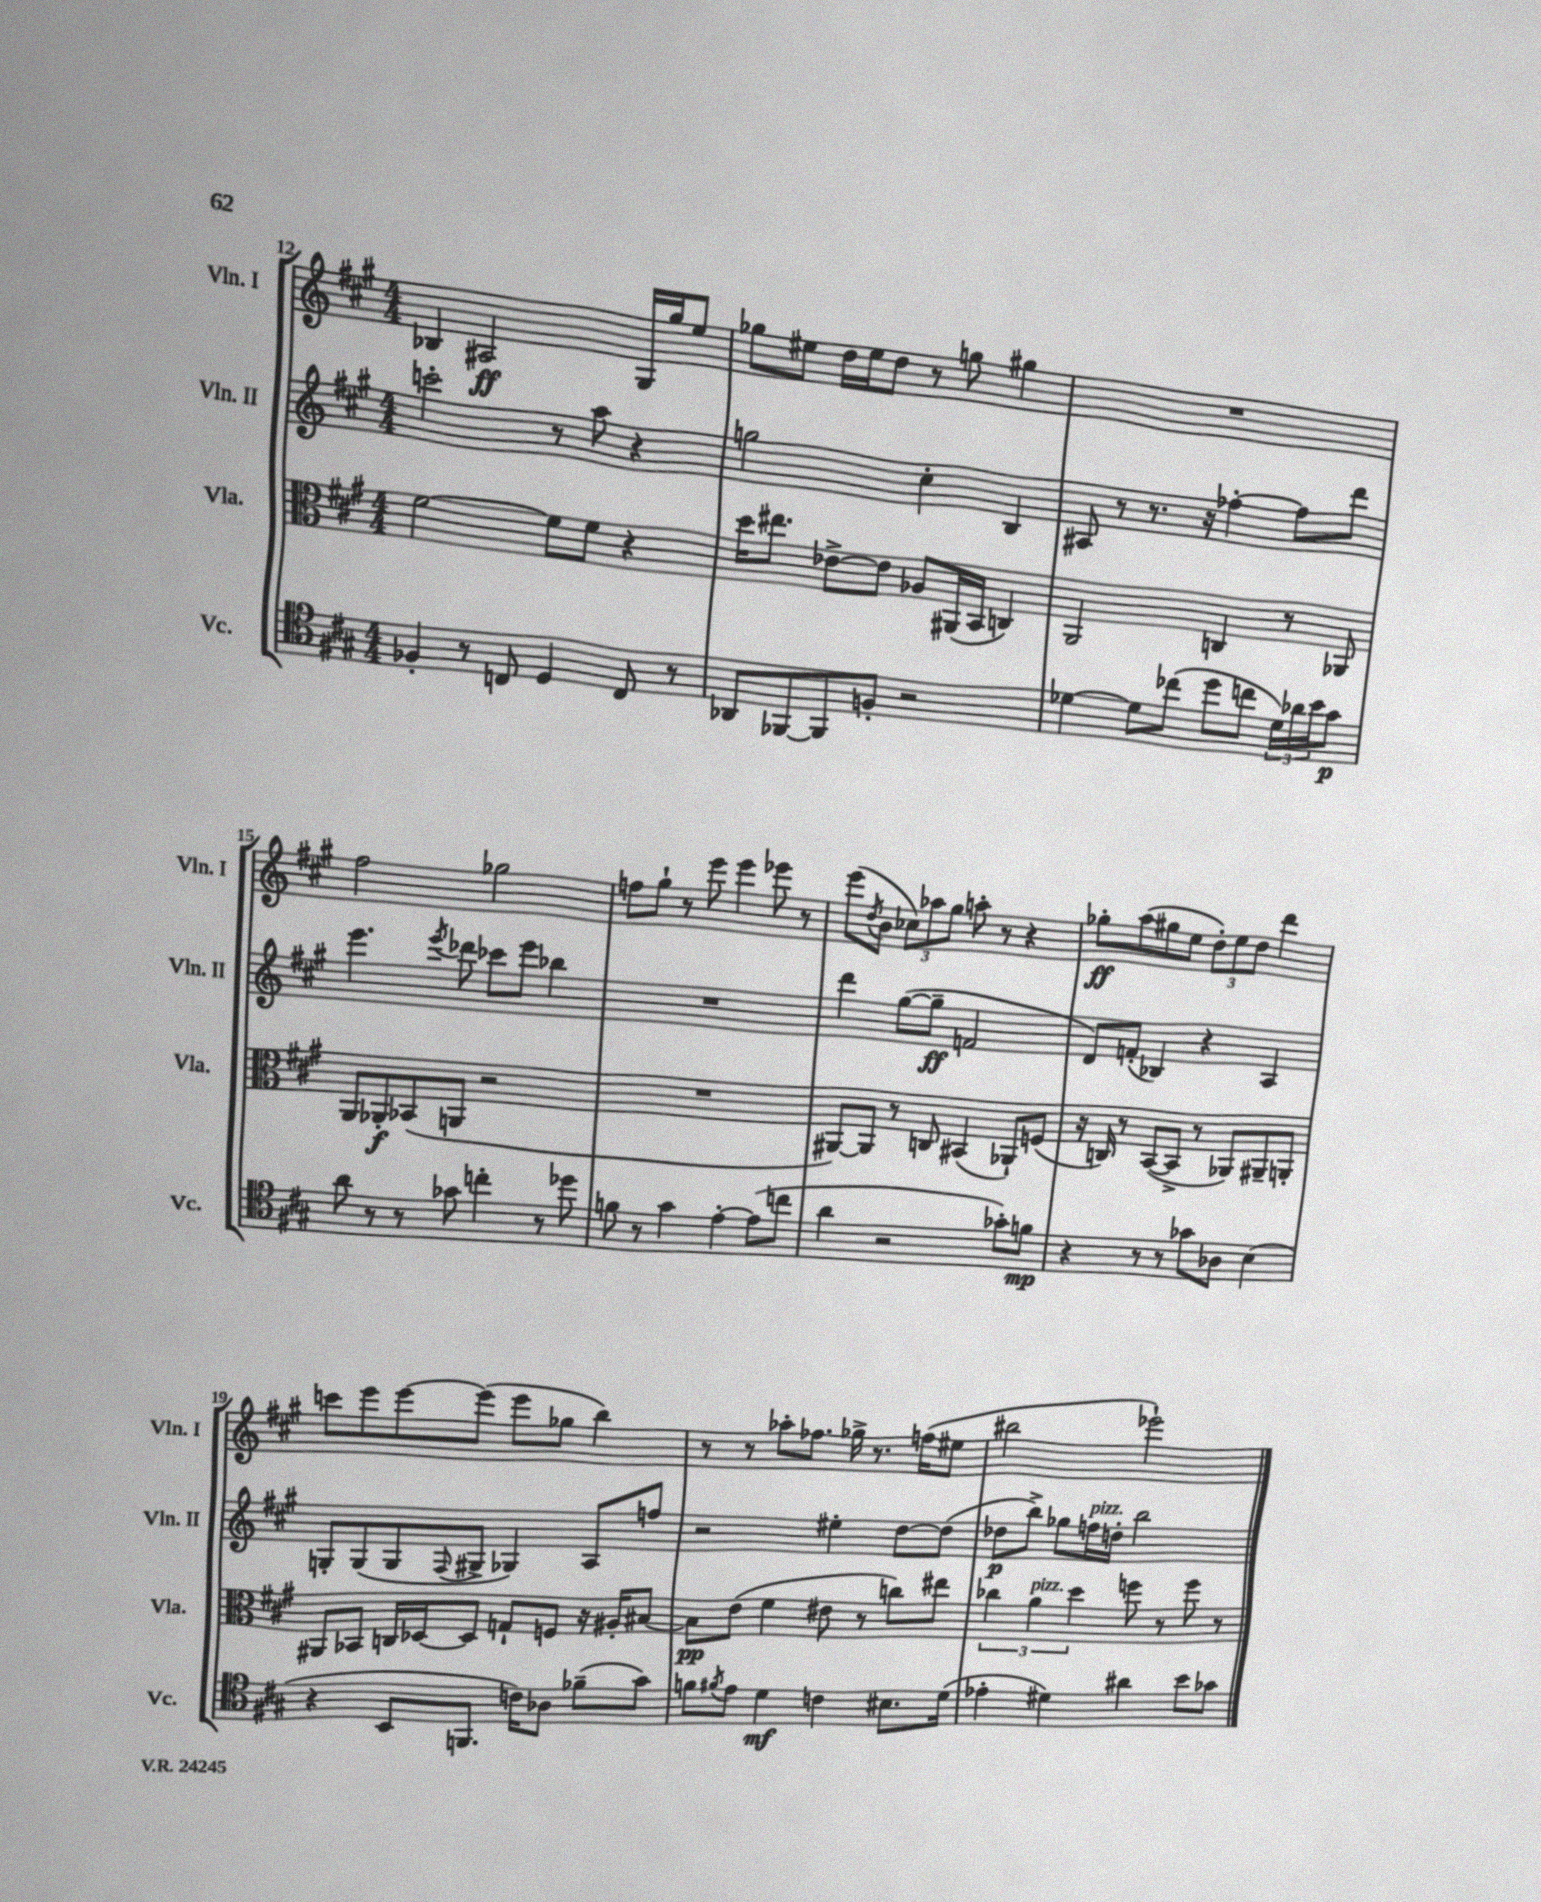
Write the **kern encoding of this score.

**kern	**dynam	**kern	**dynam	**kern	**dynam	**kern	**dynam
*part4	*part4	*part3	*part3	*part2	*part2	*part1	*part1
*staff4	*staff4	*staff3	*staff3	*staff2	*staff2	*staff1	*staff1
*I"Vc.	*	*I"Vla.	*	*I"Vln. II	*	*I"Vln. I	*
*I'Vc.	*	*I'Vla.	*	*I'Vln. II	*	*I'Vln. I	*
*clefC4	*	*clefC3	*	*clefG2	*	*clefG2	*
*k[f#c#g#]	*	*k[f#c#g#]	*	*k[f#c#g#]	*	*k[f#c#g#]	*
*M4/4	*	*M4/4	*	*M4/4	*	*M4/4	*
=12	=12	=12	=12	=12	=12	=12	=12
4F-X'/	.	[2f#\	.	2cccn'\	.	4B-X/	.
8r	.	.	.	.	.	2A#X/	ff
8Cn/	.	.	.	.	.	.	.
4D/	.	8f#\L]	.	8r	.	.	.
.	.	8f#\J	.	8aa\	.	.	.
8C/	.	4r	.	4r	.	16G#/LL	.
.	.	.	.	.	.	16gg#/J	.
8r	.	.	.	.	.	8ee/J	.
=13	=13	=13	=13	=13	=13	=13	=13
8AA-X/L	.	16dd\KL	.	2ggn\	.	8gg-X\L	.
.	.	8.ee#X\J	.	.	.	.	.
[8FF-X/	.	.	.	.	.	8ee#X\J	.
8FF-/]	.	[8e-X^\L	.	.	.	16dd\LL	.
.	.	.	.	.	.	16ee#\J	.
8Fn'/J	.	8e-\J]	.	.	.	8dd\J	.
2r	.	8A-X/L	.	4cc#'\	.	8r	.
.	.	(16AA#X/L	.	.	.	8ggn\	.
.	.	16BB/JJ	.	.	.	.	.
.	.	4Cn/)	.	4B/	.	4gg#X\	.
=14	=14	=14	=14	=14	=14	=14	=14
[4d-X\	.	2AA/	.	8A#X/	.	1r	.
.	.	.	.	8r	.	.	.
8d-\L]	.	.	.	8.r	.	.	.
(8cc-X\J	.	.	.	.	.	.	.
.	.	.	.	16r	.	.	.
8dd\L	.	4Cn/	.	[4ff-X'\	.	.	.
8ccn\J	.	.	.	.	.	.	.
24d-\LL)	.	8r	.	8ff-\L]	.	.	.
24a-X\	.	.	.	.	.	.	.
24b\J	.	.	.	.	.	.	.
8g#\J	p	8AA-X/	.	8ddd\J	.	.	.
!!LO:LB:g=z
=15	=15	=15	=15	=15	=15	=15	=15
8a\	.	8AA/L	.	4.eee\	.	2ff#\	.
8r	.	8AA-X'/	f	.	.	.	.
8r	.	(8BB-X/	.	.	.	.	.
.	.	.	.	8qeee/	.	.	.
8g-X\	.	8AAn/J	.	8ddd-X\	.	.	.
4ccn'\	.	2r	.	8ccc-X\L	.	2gg-X\	.
.	.	.	.	8eee\J	.	.	.
8r	.	.	.	4bb-X\	.	.	.
8dd-X\	.	.	.	.	.	.	.
=16	=16	=16	=16	=16	=16	=16	=16
8fn\	.	1r	.	1r	.	8ffn\L	.
8r	.	.	.	.	.	8gg#`\J	.
4g#\	.	.	.	.	.	8r	.
.	.	.	.	.	.	8eee\	.
[4e'\	.	.	.	.	.	4eee\	.
(8e\L]	.	.	.	.	.	8eee-X\	.
8ccn\J	.	.	.	.	.	8r	.
=17	=17	=17	=17	=17	=17	=17	=17
4a\	.	[8AA#X/L)	.	4ddd\	.	(8eee\L	.
.	.	.	.	.	.	8qdd/	.
.	.	8AA#/J]	.	.	.	8b\J	.
2r	.	8r	.	([8gg#\L	.	12cc-X\L)	.
.	.	.	.	.	.	12aa-X\	.
.	.	8Cn/	.	8gg#~\J]	ff	.	.
.	.	.	.	.	.	12gg#\J	.
.	.	(4BB#X/	.	2fn/	.	8aan'\	.
.	.	.	.	.	.	8r	.
8g-X'\L)	.	8AA-X`/L)	.	.	.	4r	.
8fn\J	mp	(8Fn/J	.	.	.	.	.
=18	=18	=18	=18	=18	=18	=18	=18
4r	.	16r	.	8d/L)	.	8gg-X'\L	ff
.	.	16Cn/)	.	.	.	.	.
.	.	8r	.	(8fn'/J	.	(8aa\	.
8r	.	([8BB/L	.	4B-X/)	.	8gg#X\	.
8r	.	8BB^/J]	.	.	.	8ee\J	.
8g-X\L	.	8r	.	4r	.	12dd'\L)	.
.	.	.	.	.	.	12ee\	.
8A-X\J	.	8AA-X/L)	.	.	.	.	.
.	.	.	.	.	.	12dd\J	.
(4B\	.	8AA#X~/	.	4A/	.	4ddd\	.
.	.	8AAn'/J	.	.	.	.	.
!!LO:LB:g=z
=19	=19	=19	=19	=19	=19	=19	=19
4r	.	8AA#X/L	.	8Gn'/L	.	8cccn\L	.
.	.	8BB-X/J	.	(8G/	.	8eee\	.
8BB/L	.	16Cn/LL	.	8G/	.	[8eee\	.
.	.	[16D-X/J	.	.	.	.	.
.	.	.	.	8qqF#/	.	.	.
8.FFn/J	.	8D-/J]	.	8G#X^/J	.	(8eee\J]	.
.	.	8Gn`/L	.	4G-X/)	.	8eee\L	.
16cn\KL)	.	.	.	.	.	.	.
8A-X\J	.	8Fn/J	.	.	.	8gg-X\J	.
(8f-X~\L	.	16r	.	8A/L	.	4bb\)	.
.	.	16A#X'/KL	.	.	.	.	.
8g#\J)	.	[8B#X/J	.	8ffn/J	.	.	.
=20	=20	=20	=20	=20	=20	=20	=20
8fn\L	.	8B#\L]	pp	2r	.	8r	.
8qf#X/	.	.	.	.	.	.	.
8e\J	.	(8e\J	.	.	.	8r	.
4d\	mf	4f#\	.	.	.	8aa-X'\L	.
.	.	.	.	.	.	8.ff-X\J	.
4cn\	.	8e#X\	.	4ee#X'\	.	.	.
.	.	.	.	.	.	16gg-X^\	.
.	.	8r	.	.	.	8.r	.
8.B#X\L	.	8ccn\L)	.	[8dd\L	.	.	.
.	.	.	.	.	.	(16ffn\KL	.
.	.	8ee#X\J	.	(8dd\J]	.	8ee#X\J	.
(16d\Jk	.	.	.	.	.	.	.
=21	=21	=21	=21	=21	=21	=21	=21
4e-X'\	.	6cc-X\	.	8dd-X\L	p	2bb#X\	.
.	.	.	.	8bb^\J)	.	.	.
!	!	!LO:TX:a:i:t=pizz.	!	!	!	!	!
.	.	6a\	.	.	.	.	.
4d#X\)	.	.	.	8gg-X\L	.	.	.
.	.	6dd\	.	.	.	.	.
!	!	!	!	!LO:TX:a:i:t=pizz.	!	!	!
.	.	.	.	16ffn\L	.	.	.
.	.	.	.	16ddn'\JJ	.	.	.
4a#X\	.	8ffn\	.	2bb\	.	2eee-X`\)	.
.	.	8r	.	.	.	.	.
8b\L	.	8ff\	.	.	.	.	.
8g-X\J	.	8r	.	.	.	.	.
==	==	==	==	==	==	==	==
*-	*-	*-	*-	*-	*-	*-	*-
